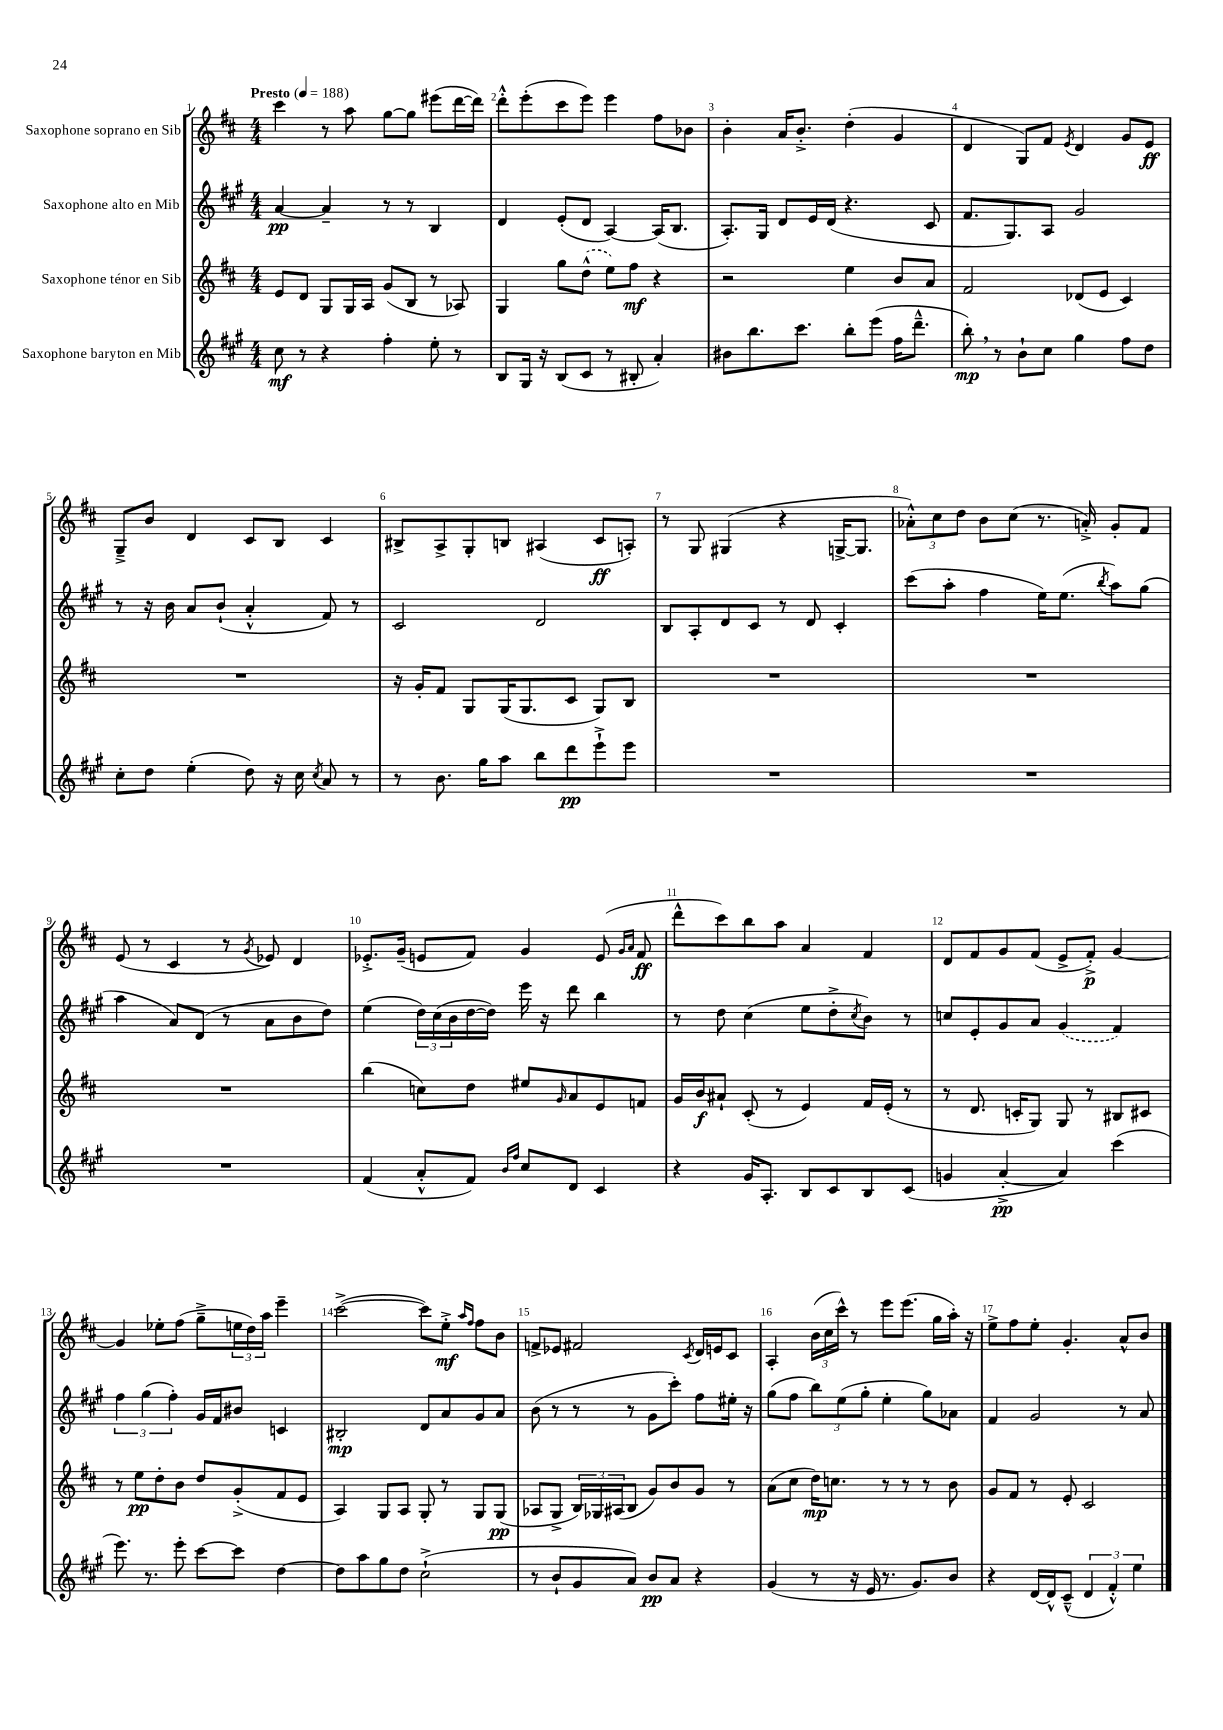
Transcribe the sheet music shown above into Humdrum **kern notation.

**kern	**kern	**kern	**kern
*staff4	*staff3	*staff2	*staff1
*clefG2	*clefG2	*clefG2	*clefG2
*k[f#c#g#]	*k[f#c#]	*k[f#c#g#]	*k[f#c#]
*M4/4	*M4/4	*M4/4	*M4/4
*MM188	*MM188	*MM188	*MM188
8cc#	8e	[4a	4ccc#
8r	8d	.	.
4r	8G	4a~]	8r
.	16G	.	8aa
.	16A	.	.
4ff#'	(8g	8r	[8gg
.	8B	8r	8gg]
8ee'	8r	4B	(8eee#
8r	8A-)	.	[16ddd
.	.	.	16ddd])
=	=	=	=
8B	4G	4d	8ddd'^^
16G#	.	.	(8eee'
16r	.	.	.
(8B	8gg	(8e'	8ccc#
8c#	(8dd^^	8d	8eee)
8r	8ee)	[4A)	4eee
8B#'	8ff#	.	.
4a')	4r	(16A]	8ff#
.	.	8.B	.
.	.	.	8b-
=	=	=	=
8b#	2r	8.A')	4b'
8.bb	.	.	.
.	.	16G#	.
.	.	8d	16a
8.ccc#	.	.	8.b'^
.	.	16e	.
.	.	(16d	.
8bb'	4ee	4.r	(4dd'
(8eee	.	.	.
16ff#	8b	.	4g
8.ddd~^^	.	.	.
.	8a	8c#	.
=	=	=	=
8bb')	2f#	8.f#	4d
8r	.	.	.
.	.	8.G#)	.
8b`	.	.	8G)
8cc#	.	8A	8f#
.	.	.	8qe
4gg#	(8d-	2g#	4d
.	8e	.	.
8ff#	4c#)	.	8g
8dd	.	.	8e
=	=	=	=
8cc#'	1r	8r	8G~^
8dd	.	16r	8b
.	.	16b	.
(4ee'	.	8a	4d
.	.	(8b`	.
8dd)	.	4a'^^	8c#
16r	.	.	8B
16cc#	.	.	.
8qcc#	.	.	.
8a	.	8f#)	4c#
8r	.	8r	.
=	=	=	=
8r	16r	2c#	8B#^
.	16g'	.	.
8.b	8f#	.	8A^
.	8G	.	8G'
16gg#	.	.	.
8aa	(16G	.	8B
.	8.G	.	.
8bb	.	2d	(4A#
8ddd	8c#	.	.
8eee`^	8G)	.	8c#
8eee	8B	.	8A')
=	=	=	=
1r	1r	8B	8r
.	.	8A'	8G
.	.	8d	(4G#
.	.	8c#	.
.	.	8r	4r
.	.	8d	.
.	.	4c#'	[16G^
.	.	.	8.G]
=	=	=	=
1r	1r	(8ccc#	12a-'^^)
.	.	.	12cc#
.	.	8aa'	.
.	.	.	12dd
.	.	4ff#	8b
.	.	.	(8cc#
.	.	16ee)	8.r
.	.	(8.ee	.
.	.	.	16a'^)
.	.	8qbb	.
.	.	8aa)	8g'
.	.	(8gg#	8f#
=	=	=	=
1r	1r	4aa	(8e
.	.	.	8r
.	.	8a)	4c#
.	.	(8d	.
.	.	8r	8r
.	.	.	8qg
.	.	8a	8e-)
.	.	8b	4d
.	.	8dd)	.
=	=	=	=
(4f#	(4bb	(4ee	8.e-'^
.	.	.	(16g~
8a'^^	8cc)	24dd)	8e
.	.	(24cc#	.
.	.	24b	.
8f#)	8dd	[16dd	8f#)
.	.	16dd])	.
16qqb	.	.	.
16qqff#	.	.	.
8cc#	8ee#	16eee	4g
.	.	16r	.
.	16qqg	.	.
8d	8a	8ddd	.
4c#	8e	4bb	(8e
.	.	.	16qqg
.	.	.	16qqa
.	8f	.	8f#
=	=	=	=
4r	16g	8r	8ddd^^
.	16b	.	.
.	8a#`	8dd	8ccc#)
16g#	(8c#'	(4cc#	8bb
8.A'	.	.	.
.	8r	.	8aa
8B	4e)	8ee	4a
8c#	.	8dd'^	.
.	.	8qcc#	.
8B	16f#	8b)	4f#
.	(16e'	.	.
(8c#	8r	8r	.
=	=	=	=
4g	8r	8cc	8d
.	8.d	8e'	8f#
[4a'^	.	8g#	8g
.	16c'	.	.
.	8G)	8a	(8f#
4a])	8G	(4g#	8e^
.	8r	.	8f#'^)
(4ccc#	8B#	4f#)	[4g
.	8c#	.	.
=	=	=	=
8.eee)	8r	6ff#	4g]
.	8ee	.	.
.	.	(6gg#	.
8.r	.	.	.
.	8dd'	.	8ee-'
.	.	6ff#')	.
8eee'	8b	.	(8ff#
[8ccc#	8dd	16g#	8gg~^
.	.	16f#	.
8ccc#]	(8g'^	8b#	24ee
.	.	.	24dd)
.	.	.	24aa
[4dd	8f#	4c	4eee~
.	8e	.	.
=	=	=	=
8dd]	4A)	2B#'	([2ccc#^
8aa	.	.	.
8gg#	8G	.	.
8dd	8A	.	.
(2cc#`^	8G'	8d	8ccc#])
.	8r	8a	8ee'^
.	.	.	16qqaa
.	.	.	16qqff#
.	8G	8g#	8ff#
.	(8G	8a	8b
=	=	=	=
8r	8A-	(8b	8f^
8b`	8G^	8r	8e-
8g#	24B)	8r	2f#
.	24G-	.	.
.	(24A#	.	.
8a)	8B	8r	.
8b	8g)	8g#	.
8a	8b	8ccc#')	.
.	.	.	8qc#
4r	8g	8ff#	16d
.	.	.	16e
.	8r	16ee#'	8c#
.	.	16r	.
=	=	=	=
(4g#	(8a	(8gg#	4A'
.	8cc#	8ff#	.
8r	16dd)	12bb)	(24b
.	.	.	24cc#
.	8.cc	.	.
.	.	(12ee	24ccc#^^)
16r	.	.	8r
.	.	12gg#'	.
16e	.	.	.
8.r	8r	4ee'	8eee
.	8r	.	(8.eee
8.g#)	.	.	.
.	8r	8gg#)	.
.	.	.	16gg
8b	8b	8a-	16aa')
.	.	.	16r
=	=	=	=
4r	8g	4f#	8ee^
.	8f#	.	8ff#
[16d	8r	2g#	8ee'
16d^^]	.	.	.
(8c#~^^	8e'	.	4.g'
6d	2c#	.	.
6f#'^^)	.	.	.
.	.	8r	8a^^
6ee	.	.	.
.	.	8a	8b
==	==	==	==
*-	*-	*-	*-
